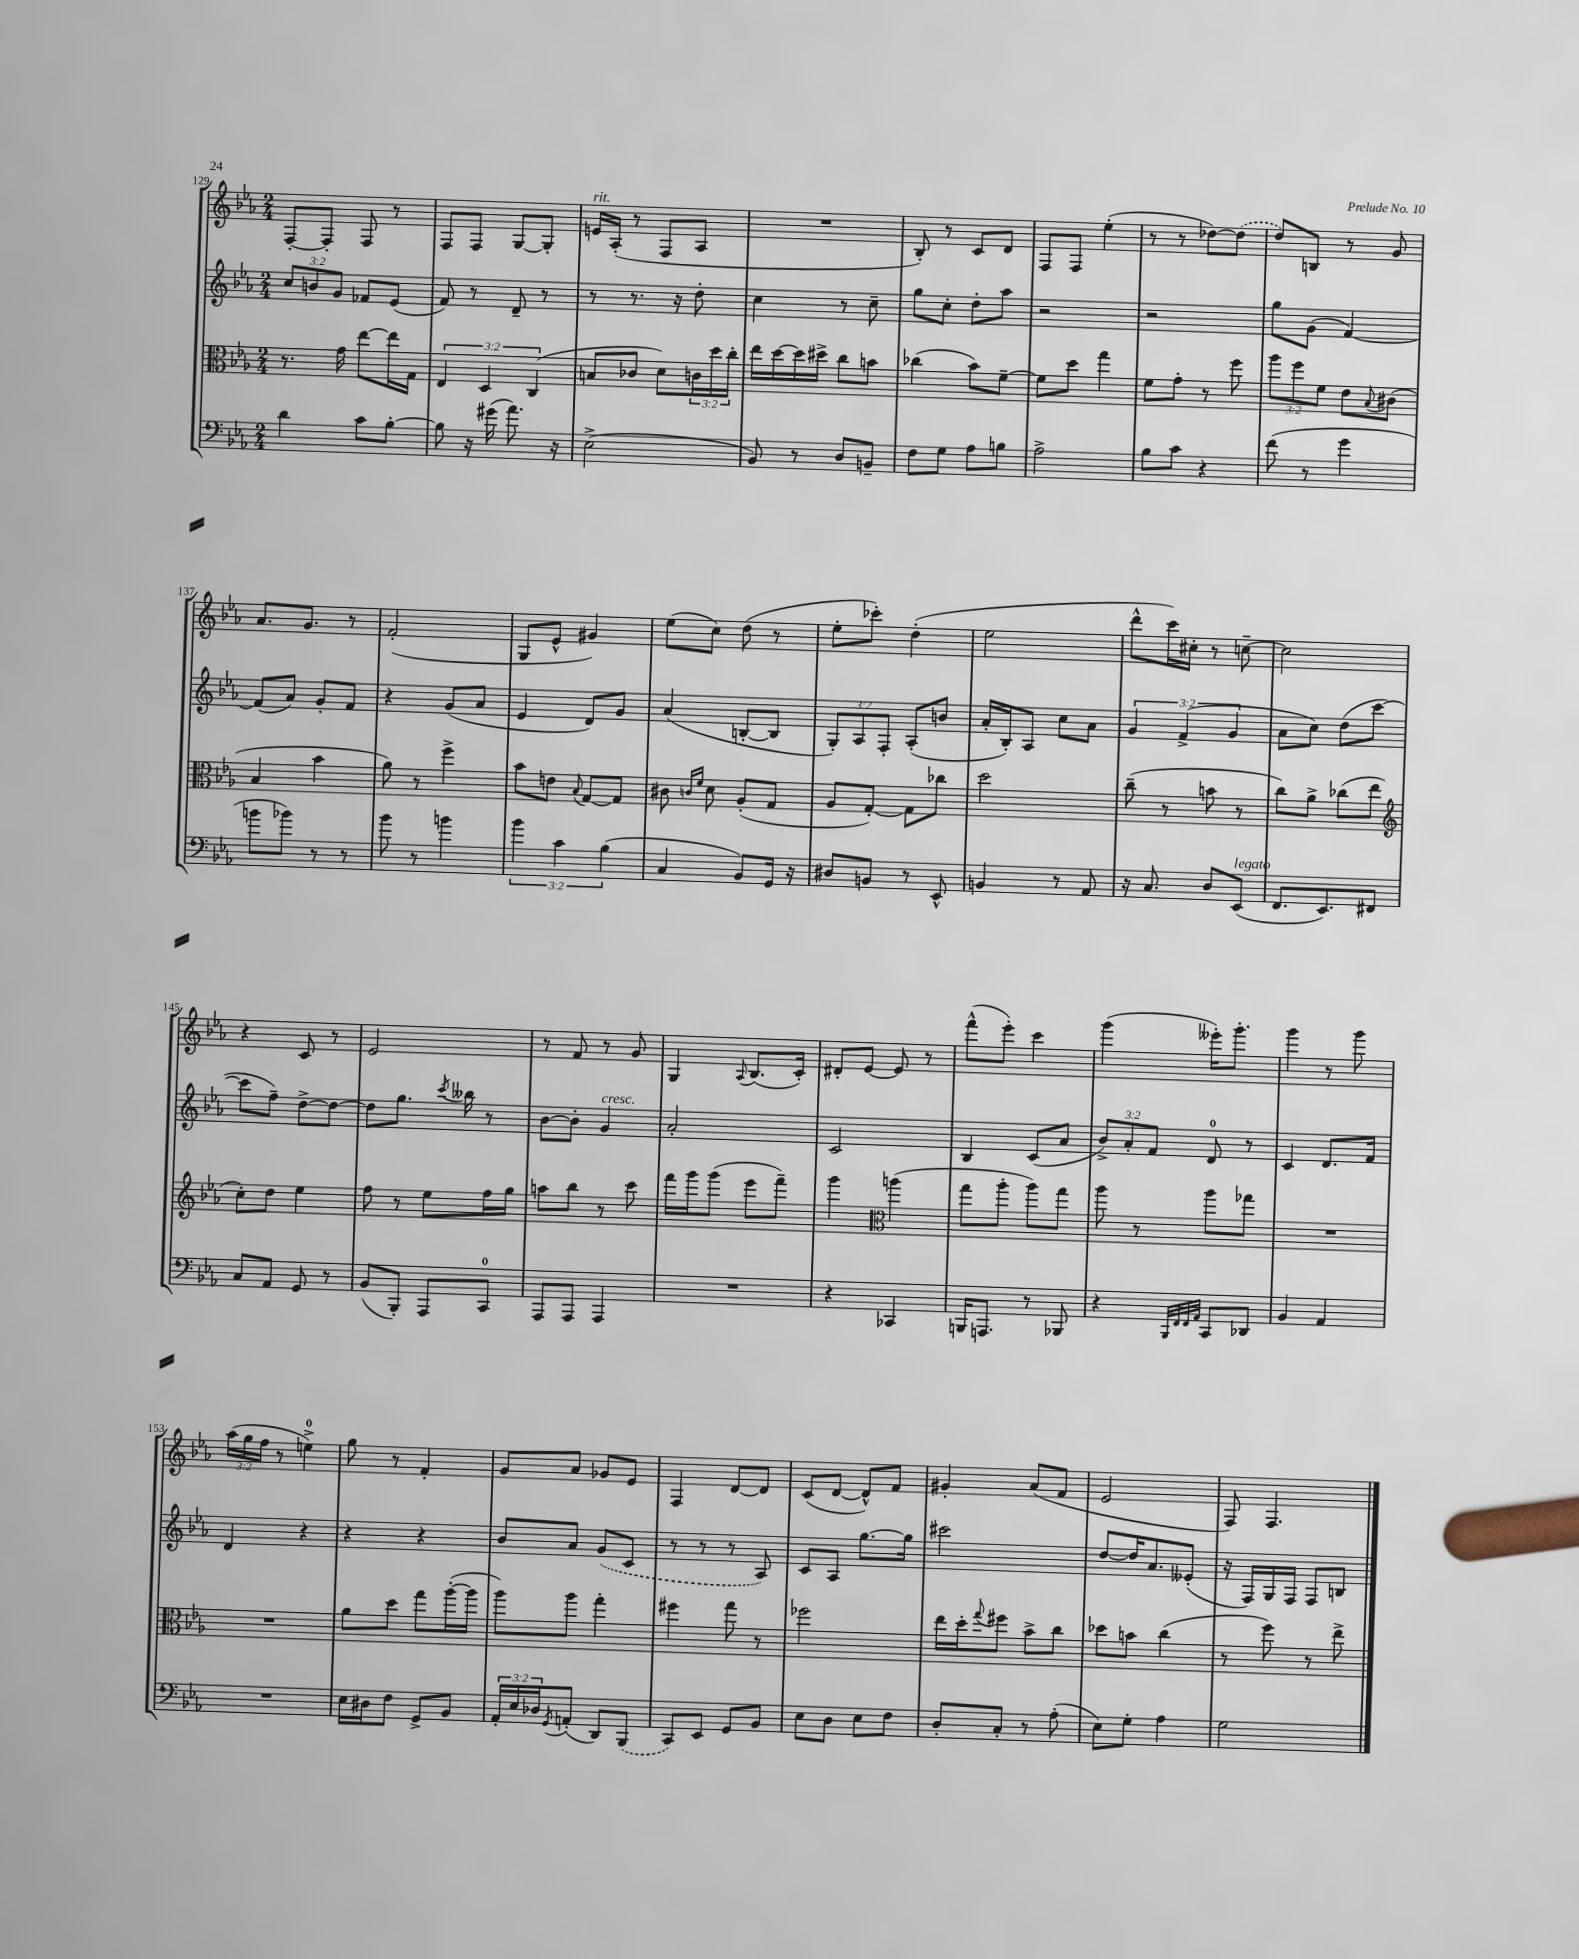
<<
\new StaffGroup <<
\new Staff = "s0" {
    \clef treble \key ees \major \numericTimeSignature \time 2/4 \override Staff.TupletNumber.text = #tuplet-number::calc-fraction-text
    f8~-. f8-. f8 r8 |
    f8 f8 g8~ g8-. |
    e'16^\markup { \italic "rit." } aes16-.( r8 f8 aes8 |
    R2 |
    bes8-.) r8 c'8 d'8 |
    f8 f8 ees''4-.( |
    r8 r8 des''8~) \once \slurDashed des''8( |
    d''8) b8 r8 g'8 |
    aes'8. g'8. r8 |
    f'2-.( |
    g8 ees'8-^ gis'4) |
    ees''8( c''8) d''8( r8 |
    ees''8-. ces'''8-.) d''4-.( |
    ees''2 |
    d'''8-^ c'''16) cis''16-. r8 c''8~-- |
    c''2 |
    r4 c'8 r8 |
    ees'2 |
    r8 f'8 r8 g'8 |
    g4 \appoggiatura { aes8 } bes8.( c'16-.) |
    dis'8-. ees'8~ ees'8 r8 |
    f'''8-^( ees'''8-.) c'''4 |
    g'''4( eeses'''16-.) g'''8.-. |
    g'''4 r8 g'''8 |
    \tuplet 3/2 { aes''16( g''16 f''16 } r8 e''4-0->) |
    g''8 r8 f'4-. |
    g'8 aes'8 ges'8 ees'8 |
    f4 d'8~ d'8 |
    c'8( d'8~ d'8-^) f'8 |
    gis'4-. aes'8( f'8 |
    ees'2 |
    f8) f4. \bar "|." |
}
\new Staff = "s1" {
    \clef treble \key ees \major \numericTimeSignature \time 2/4 \override Staff.TupletNumber.text = #tuplet-number::calc-fraction-text
    \tuplet 3/2 { c''8 b'8 g'8 } fes'8 ees'8( |
    f'8) r8 d'8-- r8 |
    r8 r8. r16 d''8-. |
    c''4 r8 c''8-- |
    g''8 c''8-. d''8-. aes''8 |
    r2 |
    r2 |
    g''8 g'8( f'4~) |
    f'8( aes'8) g'8-. f'8 |
    r4 g'8( aes'8 |
    ees'4 d'8) g'8 |
    aes'4( b8~-. b8 |
    \tuplet 3/2 { g8-.) aes8 f8-. } aes8-.( b'8 |
    aes'16-. bes16-.) aes8 c''8 aes'8 |
    \tuplet 3/2 { g'4 f'4->( g'4 } |
    aes'8 c''8) d''8( c'''8~ |
    c'''8 f''8--) d''8~-> d''8~ |
    d''8 g''8. \acciaccatura { c'''8 } beses''16 r8 |
    bes'8~ bes'8-. g'4^\markup { \italic "cresc." } |
    aes'2-. |
    c'2 |
    bes4 c'8( aes'8 |
    \tuplet 3/2 { bes'8->) aes'8-. f'8 } d'8-0 r8 |
    c'4 d'8. f'16 |
    d'4 r4 |
    r4 r4 |
    bes'8 aes'8 \once \slurDashed g'8( c'8 |
    r8 r8 r8 aes8) |
    c'8 aes8 g''8.~ g''16 |
    cis'''2 |
    d''8~ d''16 aes'8. eeses'8-.( |
    r16 f16) g16 f16 f8 b8 \bar "|." |
}
\new Staff = "s2" {
    \clef alto \key ees \major \numericTimeSignature \time 2/4 \override Staff.TupletNumber.text = #tuplet-number::calc-fraction-text
    r8. g'16 ees''8~ ees''16 g16 |
    \tuplet 3/2 { ees4 d4 c4( } |
    b8 ces'8 d'8) \tuplet 3/2 { c'16 d''16 c''16-. } |
    ees''16 d''16~ d''16 dis''16-> c''8 b'8 |
    ces''4( bes'8) f'8~-- |
    f'8 d''8 g''4 |
    f'8 g'8-. r8 f''8 |
    \tuplet 3/2 { aes''8 f''8 f'8 } ees'8 \appoggiatura { bes8 } cis'8( |
    bes4 bes'4 |
    aes'8) r8 f''4-> |
    bes'8 e'8 \appoggiatura { bes8 } g8~ g8 |
    cis'8 \grace { c'16 f'16 } d'8 aes8-.( g8 |
    aes8 g8~-.) g8 ces''8 |
    d''2 |
    c''8--( r8 b'8 r8 |
    c''8) aes'8-> ces''8( ees''8 |
    \clef treble c''8-.) d''8 ees''4 |
    f''8 r8 ees''8 f''16 g''16 |
    a''8 bes''8 r8 c'''8 |
    f'''16 g'''16 g'''8( ees'''8 f'''8--) |
    g'''4 \clef alto a''4( |
    g''8 aes''8-. aes''8) g''8 |
    aes''8 r8 aes''8 ges''8 |
    R2 |
    R2 |
    aes'8 d''8 g''8 aes''16~-.( aes''16 |
    aes''8) aes''8 g''4-. |
    fis''4 g''8 r8 |
    fes''2 |
    ees''16 d''16-. \appoggiatura { g''8 } fis''8 bes'8-> c''8 |
    des''8 b'8 c''4( |
    r8 f''8) r8 ees''8-> \bar "|." |
}
\new Staff = "s3" {
    \clef bass \key ees \major \numericTimeSignature \time 2/4 \override Staff.TupletNumber.text = #tuplet-number::calc-fraction-text
    d'4 c'8 bes8~-. |
    bes8 r16 gis'16( aes'8.) r16 |
    ees2->( |
    bes,8) r8 d8 b,8-- |
    f8 g8 aes8 b8 |
    aes2-> |
    bes8 c'8 r4 |
    f'8( r8 g'4 |
    b'8 bes'8) r8 r8 |
    bes'8 r8 b'4 |
    \tuplet 3/2 { bes'4 c'4 bes4( } |
    c4 bes,8) g,16 r16 |
    dis8 b,8 r8 ees,8-^ |
    b,4 r8 aes,8 |
    r16 c8. d8 ees,8^\markup { \italic "legato" }( |
    f,8. ees,8.) fis,8 |
    c8 aes,8 g,8 r8 |
    bes,8( bes,,8-.) aes,,8 c,8-0 |
    aes,,8 aes,,8 aes,,4 |
    R2 |
    r4 ces,4 |
    b,,16 a,,8. r8 bes,,8 |
    r4 \grace { bes,,32 f,32 f,32 aes,32 } c,8 des,8 |
    bes,4 aes,4 |
    R2 |
    ees16 dis16 f8 g,8-> bes,8 |
    \tuplet 3/2 { aes,16-. ees16 des16 } \acciaccatura { g,8 } a,8-.( d,8) \once \slurDashed bes,,8( |
    c,8) ees,8 g,8 bes,8 |
    ees8 d8 ees8 f8 |
    d8-. c8-. r8 aes8-.( |
    ees8) g8-. aes4 |
    g2 \bar "|." |
}
>>
>>
\layout { \context { \Score currentBarNumber = #129 } }
